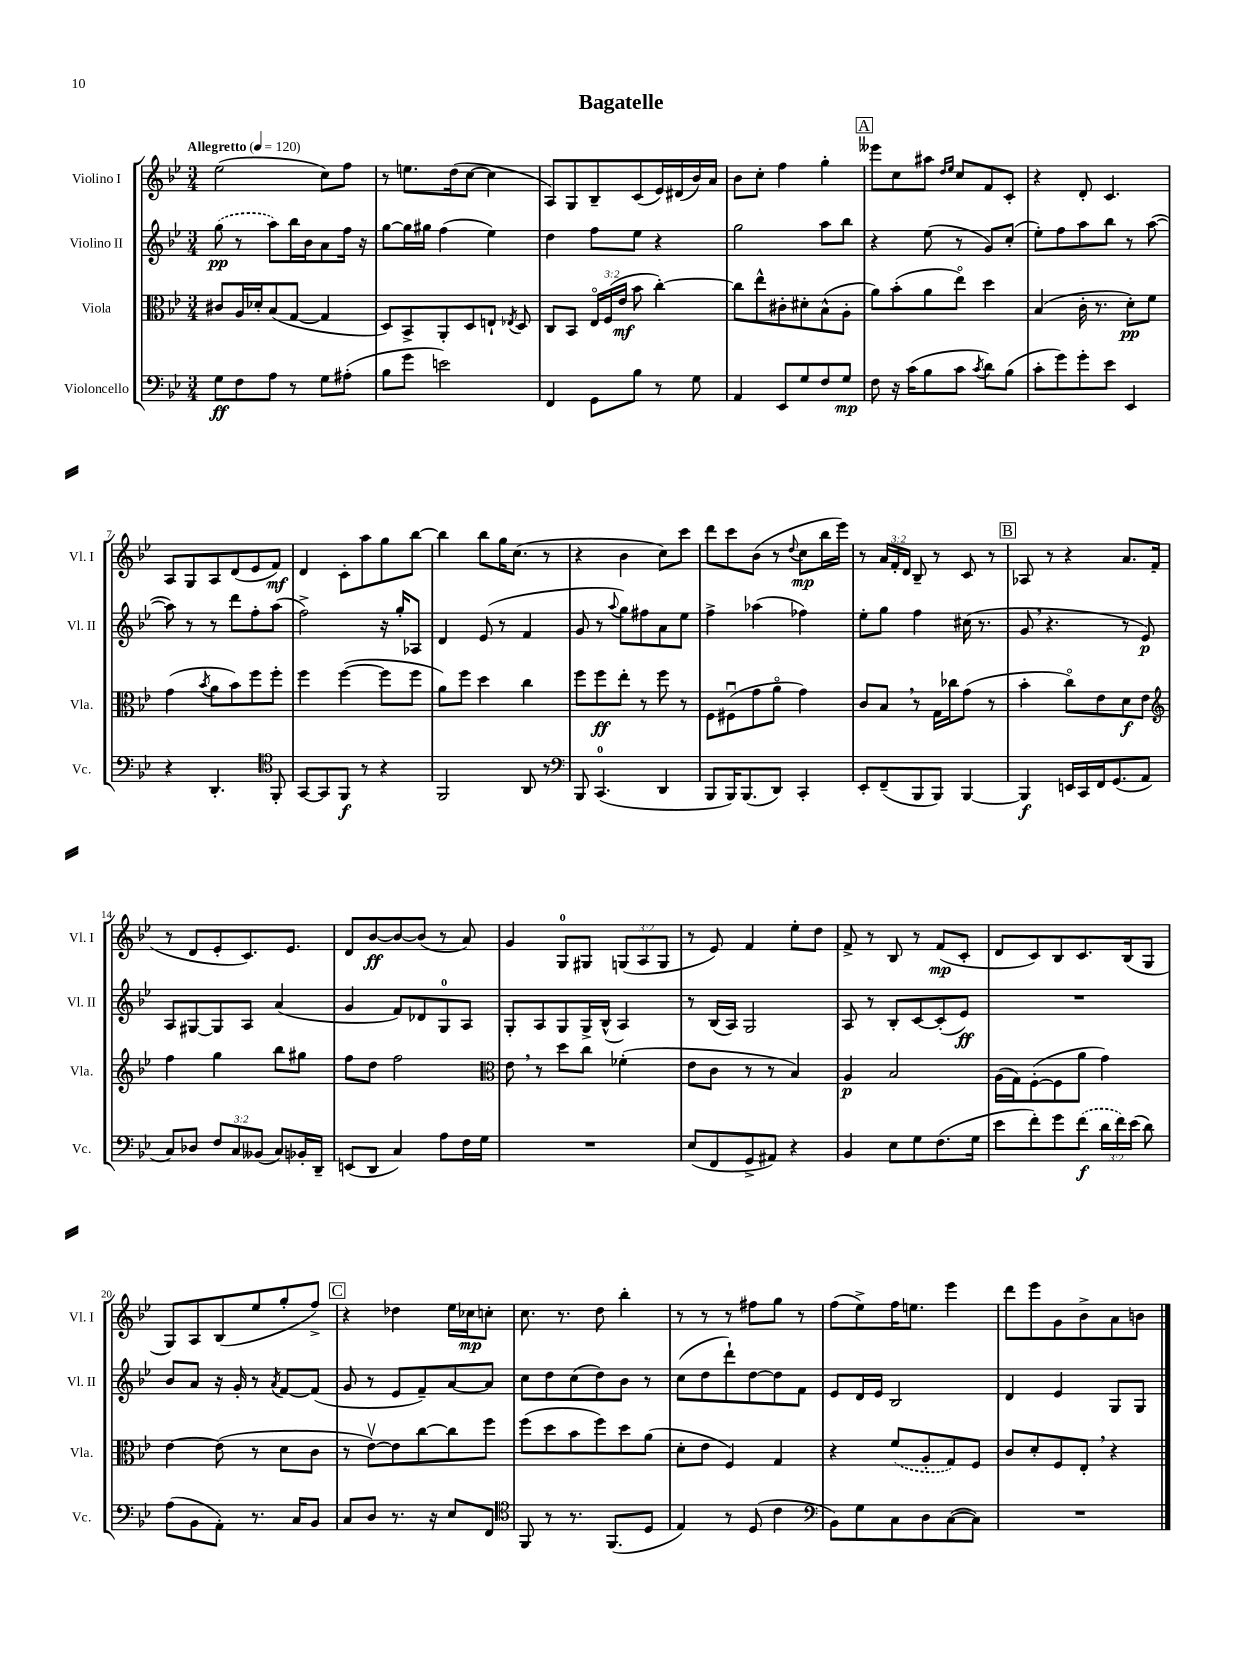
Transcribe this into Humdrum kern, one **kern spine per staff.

**kern	**dynam	**kern	**dynam	**kern	**dynam	**kern	**dynam
*part4	*part4	*part3	*part3	*part2	*part2	*part1	*part1
*staff4	*staff4	*staff3	*staff3	*staff2	*staff2	*staff1	*staff1
*I"Violoncello	*	*I"Viola	*	*I"Violino II	*	*I"Violino I	*
*I'Vc.	*	*I'Vla.	*	*I'Vl. II	*	*I'Vl. I	*
*clefF4	*	*clefC3	*	*clefG2	*	*clefG2	*
*k[b-e-]	*	*k[b-e-]	*	*k[b-e-]	*	*k[b-e-]	*
*M3/4	*	*M3/4	*	*M3/4	*	*M3/4	*
*MM120	*	*MM120	*	*MM120	*	*MM120	*
=1	=1	=1	=1	=1	=1	=1	=1
!	!	!	!	!	!	!LO:TX:a:B:t=Allegretto	!
8G\L	ff	8c#X/L	.	(8gg\	pp	(2ee-\	.
8F\	.	16A/L	.	8r	.	.	.
.	.	16d-X'/J	.	.	.	.	.
8A\J	.	(8B-/	.	8aa\L)	.	.	.
8r	.	[8G/J	.	16bb-\L	.	.	.
.	.	.	.	16b-\J	.	.	.
8G\L	.	4G/]	.	8a\	.	8cc\L)	.
(8A#X'\J	.	.	.	16ff\Jk	.	8ff\J	.
.	.	.	.	16r	.	.	.
=2	=2	=2	=2	=2	=2	=2	=2
8B-\L	.	8D/L)	.	[8gg\L	.	8r	.
8g\J	.	8BB-^/	.	16gg\L]	.	8.een\L	.
.	.	.	.	16gg#X\JJ	.	.	.
2en\)	.	8AA'/	.	(4ff\	.	.	.
.	.	.	.	.	.	(16dd\k	.
.	.	8D/	.	.	.	[8cc\J	.
.	.	8En`/J	.	4ee-\)	.	4cc\]	.
.	.	8qE-X/	.	.	.	.	.
.	.	8D/	.	.	.	.	.
=3	=3	=3	=3	=3	=3	=3	=3
4FF/	.	8C/L	.	4dd\	.	8A/L)	.
.	.	8BB-/J	.	.	.	8G/	.
8GG\L	.	24E-/LL	.	8ff\L	.	8B-~/	.
.	.	(24F/	.	.	.	.	.
.	.	24e-/JJ	mf	.	.	.	.
8B-\J	.	8b-\	.	8ee-\J	.	(8c/	.
8r	.	[4cc'\)	.	4r	.	16e-/L)	.
.	.	.	.	.	.	(16d#X/	.
8G\	.	.	.	.	.	16b-/)	.
.	.	.	.	.	.	16a/JJ	.
=4	=4	=4	=4	=4	=4	=4	=4
4AA/	.	8cc\L]	.	2gg\	.	8b-\L	.
.	.	8ee-^^\	.	.	.	8cc'\J	.
8EE-/L	.	8c#X'\	.	.	.	4ff\	.
8G/	.	8d#X'\	.	.	.	.	.
8F/	.	(8B-^^\	.	8aa\L	.	4gg'\	.
8G/J	mp	8A'\J	.	8bb-\J	.	.	.
!!LO:REH:place=s1:t=A
=5	=5	=5	=5	=5	=5	=5	=5
8F\	.	8a\L)	.	4r	.	8eee--X\L	.
16r	.	(8b-'\	.	.	.	8cc\	.
(16c\KL	.	.	.	.	.	.	.
8B-\	.	8a\	.	(8ee-\	.	8aa#X\J	.
.	.	.	.	.	.	16qqdd/LL	.
.	.	.	.	.	.	16qqee-/JJ	.
8c\J	.	8ee-\J)	.	8r	.	8cc/L	.
8qc/	.	.	.	.	.	.	.
8d\L)	.	4dd\	.	8g/L)	.	8f/	.
(8B-\J	.	.	.	(8cc'/J	.	8c'/J	.
=6	=6	=6	=6	=6	=6	=6	=6
8c'\L	.	(4B-/	.	8ee-'\L)	.	4r	.
8g\)	.	.	.	8ff\	.	.	.
8g'\	.	16c'\	.	8aa\	.	8d'/	.
.	.	8.r	.	.	.	.	.
8e-\J	.	.	.	8bb-\J	.	4.c/	.
4EE-/	.	8d'\L)	pp	8r	.	.	.
.	.	8f\J	.	([8aa\	.	.	.
!!LO:LB:g=z
=7	=7	=7	=7	=7	=7	=7	=7
4r	.	(4g\	.	8aa\])	.	8A/L	.
.	.	.	.	8r	.	8G/	.
.	.	8qb-/	.	.	.	.	.
4.DD'/	.	8a\L	.	8r	.	8A/	.
.	.	8b-\)	.	8ddd\L	.	(8d/	.
.	.	8ff\	.	8ff'\	.	8e-/	.
*clefC4	*	*	*	*	*	*	*
8FF'/	.	8ff'\J	.	(8aa\J	.	8f/J)	mf
=8	=8	=8	=8	=8	=8	=8	=8
[8GG/L	.	4ff\	.	2ff^\)	.	4d/	.
8GG/]	.	.	.	.	.	.	.
8FF/J	f	([4ff\	.	.	.	8c'\L	.
8r	.	.	.	.	.	8aa\	.
4r	.	8ff\L]	.	16r	.	8gg\	.
.	.	.	.	16gg'/KL	.	.	.
.	.	8ff\J	.	8A-X/J	.	[8bb-\J	.
=9	=9	=9	=9	=9	=9	=9	=9
2FF/	.	8a\L)	.	4d/	.	4bb-\]	.
.	.	8ff\J	.	.	.	.	.
.	.	4dd\	.	(8e-/	.	8bb-\L	.
.	.	.	.	8r	.	16gg\K	.
.	.	.	.	.	.	(8.cc\J	.
8AA/	.	4cc\	.	4f/	.	.	.
8r	.	.	.	.	.	8r	.
=10	=10	=10	=10	=10	=10	=10	=10
*clefF4	*	*	*	*	*	*	*
8BBB-/	.	8ff\L	.	8g/	.	4r	.
(4.CC/	.	8ff\	ff	8r	.	.	.
.	.	.	.	8qqaa/	.	.	.
.	.	8ee-'\J	.	8gg\L)	.	4b-\	.
.	.	8r	.	8ff#X\	.	.	.
4DD/	.	8ff\	.	8a\	.	8cc\L)	.
.	.	8r	.	8ee-\J	.	8ccc\J	.
=11	=11	=11	=11	=11	=11	=11	=11
8BBB-/L	.	8F\L	.	4ff^\	.	8ddd\L	.
16BBB-/K)	.	(8F#Xu\	.	.	.	8ccc\	.
(8.BBB-/	.	.	.	.	.	.	.
.	.	8g\	.	(4aa-X\	.	(8b-\J	.
8DD/J)	.	8a\J	.	.	.	8r	.
.	.	.	.	.	.	8qqdd/	.
4CC'/	.	4g\)	.	4ff-X\)	.	8cc\L	mp
.	.	.	.	.	.	16bb-\L	.
.	.	.	.	.	.	16eee-\JJ)	.
=12	=12	=12	=12	=12	=12	=12	=12
8EE-'/L	.	8c/L	.	8ee-'\L	.	8r	.
(8FF~/	.	8B-,/J	.	8gg\J	.	24a/LL	.
.	.	.	.	.	.	24f'/	.
.	.	.	.	.	.	24d/JJ	.
8BBB-/	.	8r	.	4ff\	.	8B-~/	.
8BBB-/J)	.	16G\LL	.	.	.	8r	.
.	.	16cc-X\J	.	.	.	.	.
[4BBB-/	.	(8g\J	.	(16cc#X\	.	8c/	.
.	.	.	.	8.r	.	.	.
.	.	8r	.	.	.	8r	.
!!LO:REH:place=s1:t=B
=13	=13	=13	=13	=13	=13	=13	=13
4BBB-/]	f	4b-'\	.	8g,/	.	8A-X/	.
.	.	.	.	4.r	.	8r	.
16EEn/LL	.	8cc\L)	.	.	.	4r	.
16CC/	.	.	.	.	.	.	.
16FF/J	.	8e-\	.	.	.	.	.
(8.GG/	.	.	.	.	.	.	.
.	.	8d\	f	8r	.	8.a/L	.
8AA/J	.	8e-\J	.	8e-/)	p	.	.
.	.	.	.	.	.	(16f/Jk	.
!!LO:LB:g=z
=14	=14	=14	=14	=14	=14	=14	=14
*	*	*clefG2	*	*	*	*	*
8C/L)	.	4ff\	.	8A/L	.	8r	.
8D-X/J	.	.	.	[8G#X/	.	8d/L	.
12F/L	.	4gg\	.	8G#/]	.	8e-'/	.
12C/	.	.	.	.	.	.	.
.	.	.	.	8A/J	.	8.c/)	.
(12BB--X/J	.	.	.	.	.	.	.
8C/L)	.	8bb-\L	.	(4a/	.	.	.
.	.	.	.	.	.	8.e-/J	.
16BB-X'/L	.	8gg#X\J	.	.	.	.	.
16DD~/JJ	.	.	.	.	.	.	.
=15	=15	=15	=15	=15	=15	=15	=15
(8EEn/L	.	8ff\L	.	4g/	.	8d/L	.
8DD/J	.	8dd\J	.	.	.	[8b-/	ff
4C/)	.	2ff\	.	8f/L)	.	8b-/_	.
.	.	.	.	8d-X/	.	(8b-/J]	.
8A\L	.	.	.	8G/	.	8r	.
16F\L	.	.	.	8A/J	.	8a/)	.
16G\JJ	.	.	.	.	.	.	.
=16	=16	=16	=16	=16	=16	=16	=16
*	*	*clefC3	*	*	*	*	*
2.r	.	8e-,\	.	8G'/L	.	4g/	.
.	.	8r	.	8A/	.	.	.
.	.	8dd\L	.	8G/	.	8G/L	.
.	.	8cc\J	.	16G^/L	.	8G#X/J	.
.	.	.	.	(16B-^^/JJ	.	.	.
.	.	(4f-X'\	.	4A/)	.	(12Gn/L	.
.	.	.	.	.	.	12A/	.
.	.	.	.	.	.	12G/J	.
=17	=17	=17	=17	=17	=17	=17	=17
(8E-/L	.	8e-\L	.	8r	.	8r	.
8FF/	.	8c\J	.	(16B-/LL	.	8e-/)	.
.	.	.	.	16A/JJ)	.	.	.
8GG^/	.	8r	.	2G/	.	4f/	.
8AA#X/J)	.	8r	.	.	.	.	.
4r	.	4B-/)	.	.	.	8ee-'\L	.
.	.	.	.	.	.	8dd\J	.
=18	=18	=18	=18	=18	=18	=18	=18
4BB-/	.	4A/	p	8A/	.	8f^/	.
.	.	.	.	8r	.	8r	.
8E-\L	.	2B-/	.	8B-'/L	.	8B-/	.
8G\	.	.	.	[8c/	.	8r	.
(8.F\	.	.	.	(8c'/]	.	(8f/L	mp
.	.	.	.	8e-/J)	ff	8c'/J	.
16G\Jk	.	.	.	.	.	.	.
=19	=19	=19	=19	=19	=19	=19	=19
8e-\L	.	(16A\LL	.	2.r	.	8d/L	.
.	.	16G\J)	.	.	.	.	.
8f'\)	.	([8F'\	.	.	.	8c/)	.
8g\	.	8F\]	.	.	.	8B-/	.
(8f\J	f	8a\J	.	.	.	8.c/	.
24d\LL	.	4g\)	.	.	.	.	.
24f\)	.	.	.	.	.	.	.
.	.	.	.	.	.	(16B-/k	.
(24e-\JJ	.	.	.	.	.	.	.
8d\)	.	.	.	.	.	8G/J	.
!!LO:LB:g=z
=20	=20	=20	=20	=20	=20	=20	=20
(8A\L	.	[4e-\	.	8b-/L	.	8G/L)	.
8BB-\	.	.	.	8a/J	.	8A/	.
8AA'\J)	.	(8e-\]	.	16r	.	(8B-/	.
.	.	.	.	16g'/	.	.	.
8.r	.	8r	.	8r	.	8ee-/	.
.	.	.	.	8qa/	.	.	.
.	.	8d\L	.	[8f/L	.	8gg'/	.
16C/KL	.	.	.	.	.	.	.
8BB-/J	.	8c\J	.	(8f/J]	.	8ff^/J)	.
!!LO:REH:place=s1:t=C
=21	=21	=21	=21	=21	=21	=21	=21
8C/L	.	8r	.	8g/	.	4r	.
8D/J	.	[8e-v\L)	.	8r	.	.	.
8.r	.	8e-\]	.	8e-/L	.	4dd-X\	.
.	.	[8cc\	.	8f~/)	.	.	.
16r	.	.	.	.	.	.	.
8E-/L	.	8cc\]	.	[8a/	.	16ee-\LL	.
.	.	.	.	.	.	16cc-X\J	mp
8FF/J	.	8ff\J	.	8a/J]	.	8ccn'\J	.
=22	=22	=22	=22	=22	=22	=22	=22
*clefC4	*	*	*	*	*	*	*
8FF/	.	(8ff\L	.	8cc\L	.	8.cc\	.
8r	.	8dd\	.	8dd\	.	.	.
.	.	.	.	.	.	8.r	.
8.r	.	8b-\	.	(8cc\	.	.	.
.	.	8ff\)	.	8dd\)	.	8dd\	.
(8.FF/L	.	.	.	.	.	.	.
.	.	8dd\	.	8b-\J	.	4bb-'\	.
8D/J	.	(8a\J	.	8r	.	.	.
=23	=23	=23	=23	=23	=23	=23	=23
4E-/)	.	8d'\L	.	(8cc\L	.	8r	.
.	.	8e-\J	.	8dd\	.	8r	.
8r	.	4F/)	.	8ddd`\)	.	8r	.
(8D/	.	.	.	[8dd\	.	8ff#X\L	.
4c\	.	4G/	.	8dd\]	.	8gg\J	.
.	.	.	.	8f\J	.	8r	.
=24	=24	=24	=24	=24	=24	=24	=24
*clefF4	*	*	*	*	*	*	*
8BB-\L)	.	4r	.	8e-/L	.	(8ff\L	.
8G\	.	.	.	16d/L	.	8ee-^\)	.
.	.	.	.	16e-/JJ	.	.	.
8C\	.	(8f/L	.	2B-/	.	16ff\K	.
.	.	.	.	.	.	8.een\J	.
8D\	.	8A'/	.	.	.	.	.
([8C\	.	8G/)	.	.	.	4eee-\	.
8C\J])	.	8F/J	.	.	.	.	.
=25	=25	=25	=25	=25	=25	=25	=25
2.r	.	8c/L	.	4d/	.	8ddd\L	.
.	.	8d'/	.	.	.	8eee-\	.
.	.	8F/	.	4e-/	.	8g\	.
.	.	8E-',/J	.	.	.	8b-^\	.
.	.	4r	.	8G/L	.	8a\	.
.	.	.	.	8G/J	.	8bn\J	.
==	==	==	==	==	==	==	==
*-	*-	*-	*-	*-	*-	*-	*-
